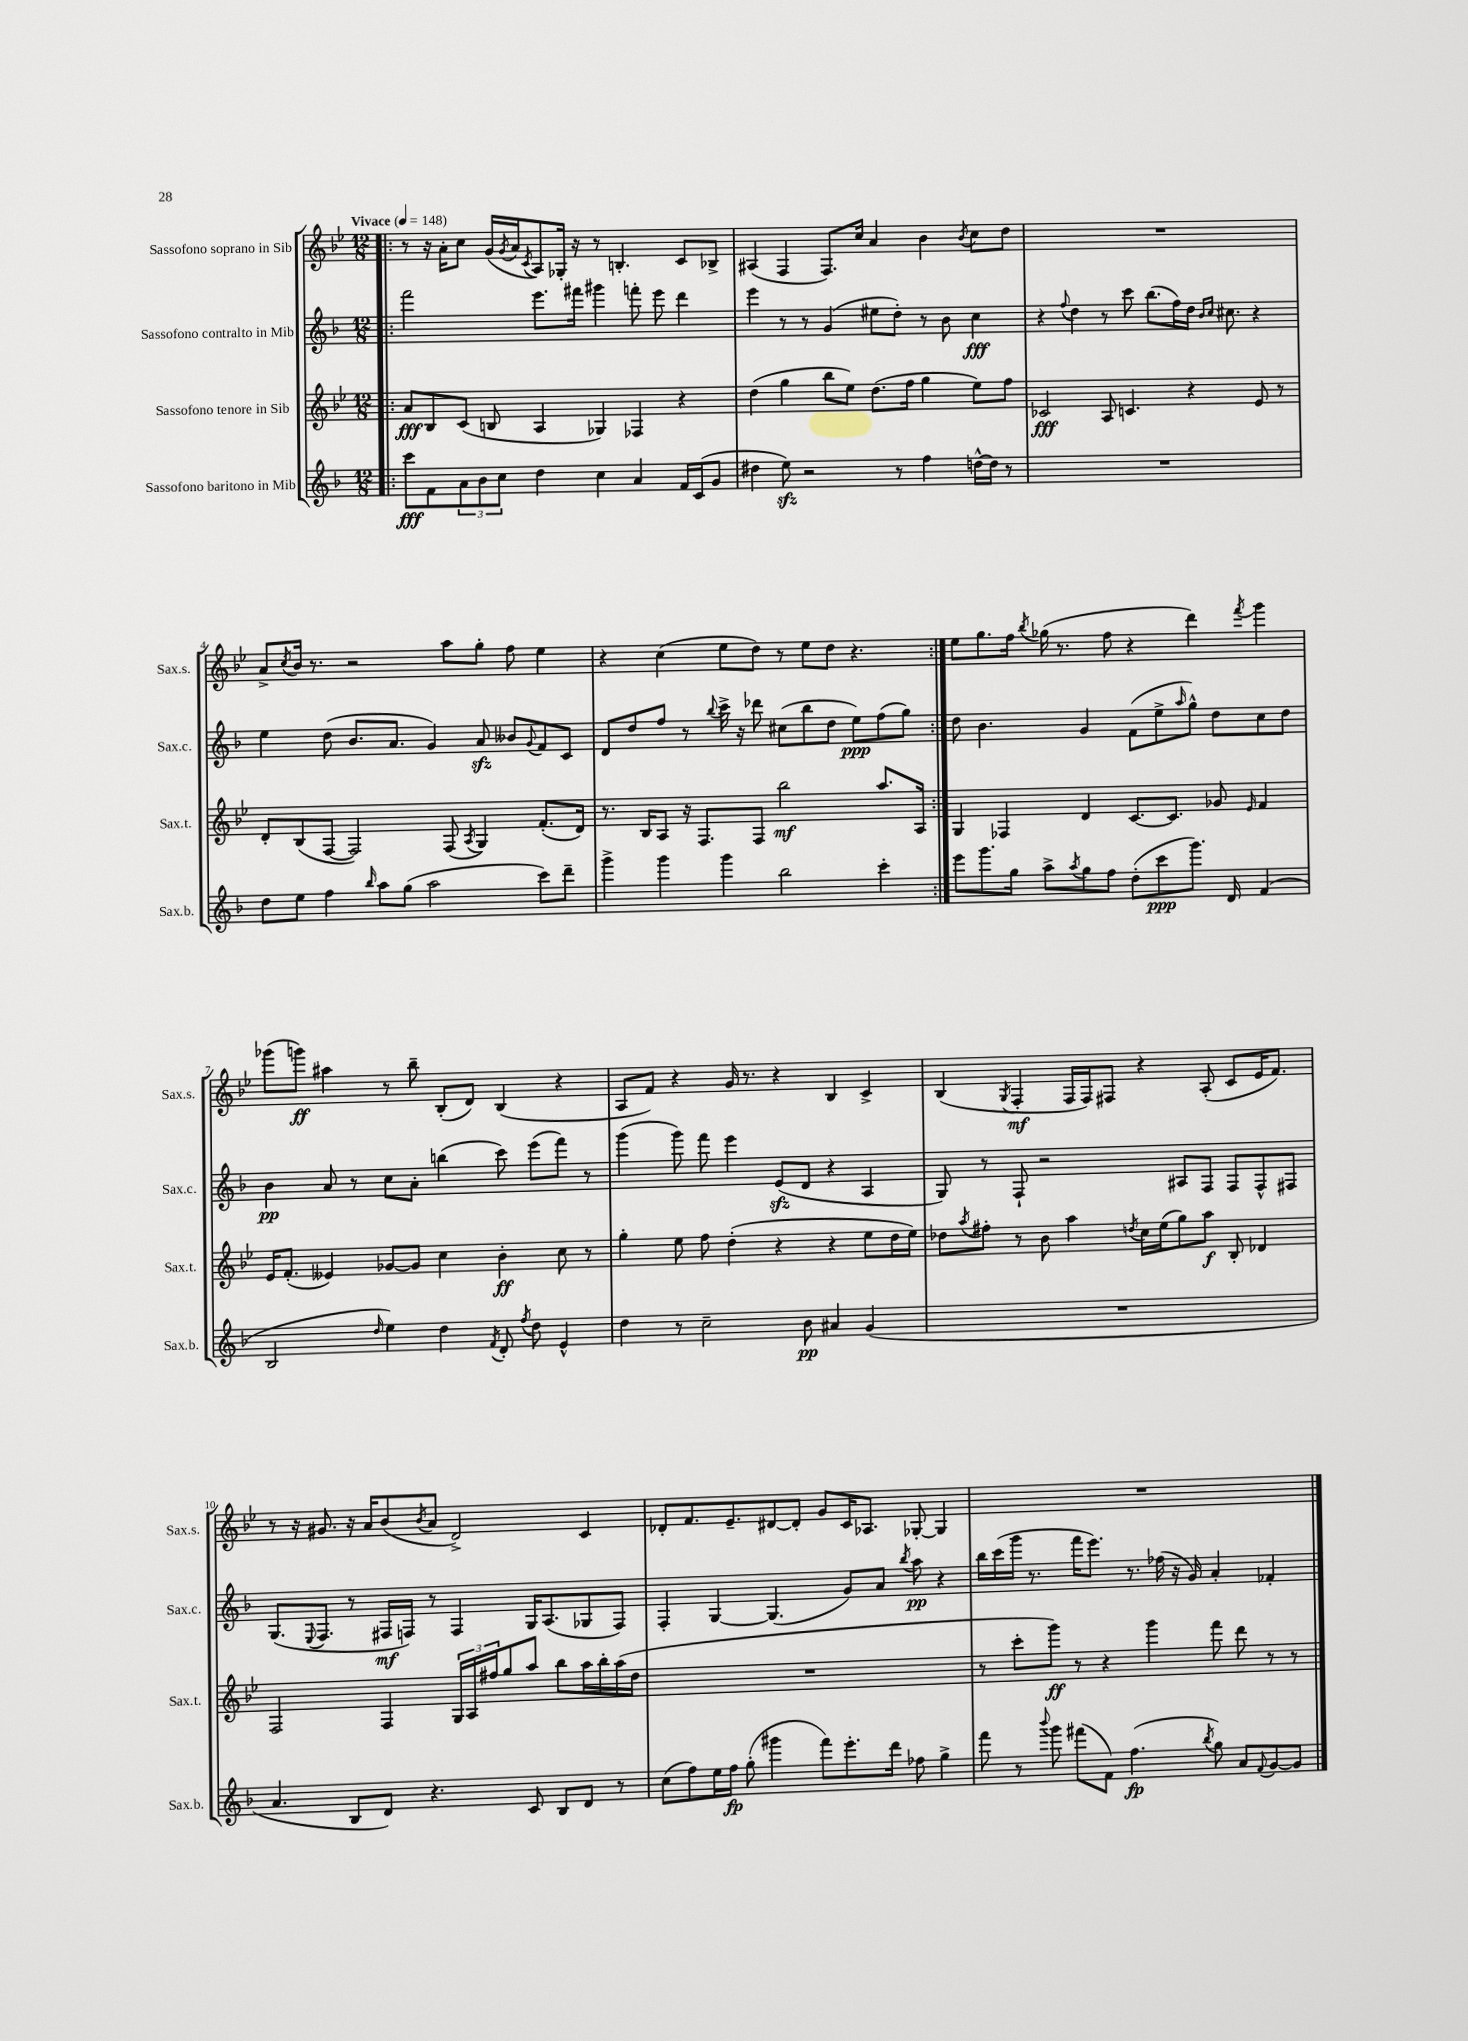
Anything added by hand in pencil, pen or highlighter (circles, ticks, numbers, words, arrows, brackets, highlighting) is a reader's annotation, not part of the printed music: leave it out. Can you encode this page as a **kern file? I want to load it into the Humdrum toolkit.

**kern	**dynam	**kern	**dynam	**kern	**dynam	**kern	**dynam
*part4	*part4	*part3	*part3	*part2	*part2	*part1	*part1
*staff4	*staff4	*staff3	*staff3	*staff2	*staff2	*staff1	*staff1
*I"Sassofono baritono in Mib	*	*I"Sassofono tenore in Sib	*	*I"Sassofono contralto in Mib	*	*I"Sassofono soprano in Sib	*
*I'Sax.b.	*	*I'Sax.t.	*	*I'Sax.c.	*	*I'Sax.s.	*
*clefG2	*	*clefG2	*	*clefG2	*	*clefG2	*
*k[b-]	*	*k[b-e-]	*	*k[b-]	*	*k[b-e-]	*
*M12/8	*	*M12/8	*	*M12/8	*	*M12/8	*
*MM148	*	*MM148	*	*MM148	*	*MM148	*
=1!|:	=1!|:	=1!|:	=1!|:	=1!|:	=1!|:	=1!|:	=1!|:
!	!	!	!	!	!	!LO:TX:a:B:t=Vivace	!
8ccc\L	fff	8a/L	fff	2fff\	.	8r	.
8f\	.	8B-/	.	.	.	16r	.
.	.	.	.	.	.	16a'\KL	.
12a\	.	(8c/J	.	.	.	8cc\J	.
12b-\	.	.	.	.	.	.	.
.	.	8Bn/	.	.	.	(16g/LL	.
12cc\J	.	.	.	.	.	.	.
.	.	.	.	.	.	8qg/	.
.	.	.	.	.	.	16a/J	.
.	.	.	.	.	.	8qc/	.
4dd\	.	4A/	.	8.eee\L	.	8A/)	.
.	.	.	.	.	.	16G-X'/Jk	.
.	.	.	.	16fff#X\Jk	.	16r	.
4cc\	.	4G-X/)	.	4ggg#X\	.	8r	.
.	.	.	.	.	.	4.Bn'/	.
4a/	.	4F-X/	.	8fffn'\	.	.	.
.	.	.	.	8eee\	.	.	.
16f/LL	.	4r	.	4ddd\	.	8c/L	.
(16c/J	.	.	.	.	.	.	.
8g/J	.	.	.	.	.	8B-X^/J	.
=2	=2	=2	=2	=2	=2	=2	=2
4dd#X\	.	(4dd\	.	4eee\	.	(4A#X/	.
8eezz\)	.	4gg\	.	8r	.	4F/	.
2r	.	.	.	8r	.	.	.
.	.	8bb-\L	.	(4g/	.	8.F/L)	.
.	.	8ee-\J)	.	.	.	.	.
.	.	.	.	.	.	16cc/Jk	.
.	.	(8.dd\L	.	8ee#X\L	.	4a/	.
8r	.	.	.	8dd'\J)	.	.	.
.	.	16ff\Jk	.	.	.	.	.
4ff\	.	4gg\	.	8r	.	4b-\	.
.	.	.	.	8b-\	.	.	.
.	.	.	.	.	.	8qb-/	.
[16ddn^^\LL	.	8ee-\L)	.	4cc\	fff	8cc\L	.
16dd\JJ]	.	.	.	.	.	.	.
8r	.	8ff\J	.	.	.	8dd\J	.
=3	=3	=3	=3	=3	=3	=3	=3
1.r	.	2c-X/	fff	4r	.	1.r	.
.	.	.	.	8qqff/	.	.	.
.	.	.	.	4dd\	.	.	.
.	.	8A/	.	8r	.	.	.
.	.	4.cn/	.	8ccc\	.	.	.
.	.	.	.	(8.bb-\L	.	.	.
.	.	.	.	16ff\L)	.	.	.
.	.	4r	.	16dd\JJ	.	.	.
.	.	.	.	16qqb-/LL	.	.	.
.	.	.	.	16qqcc/JJ	.	.	.
.	.	.	.	8.cc#X\	.	.	.
.	.	8e-/	.	4r	.	.	.
.	.	8r	.	.	.	.	.
!!LO:LB:g=z
=4	=4	=4	=4	=4	=4	=4	=4
8dd\L	.	8d'/L	.	4ee\	.	8a^/L	.
.	.	.	.	.	.	8qcc/	.
8ee\J	.	(8B-/	.	.	.	16b-/Jk	.
.	.	.	.	.	.	8.r	.
4ff\	.	[8F/J	.	(8dd\	.	.	.
.	.	2F/])	.	8.b-/L	.	2r	.
16qqbb-/	.	.	.	.	.	.	.
8aa\L	.	.	.	.	.	.	.
.	.	.	.	8.a/J	.	.	.
(8gg\J	.	.	.	.	.	.	.
2aa\	.	.	.	4g/)	.	.	.
.	.	(8F/	.	.	.	8aa\L	.
.	.	8qA/	.	.	.	.	.
.	.	4G/)	.	8azz/	.	8gg'\J	.
.	.	.	.	8b--X/L	.	8ff\	.
.	.	.	.	8qqg/	.	.	.
8ccc\L)	.	(8.f'/L	.	8f/	.	4ee-\	.
8ddd~\J	.	.	.	8c/J	.	.	.
.	.	16d/Jk)	.	.	.	.	.
=5	=5	=5	=5	=5	=5	=5	=5
4ggg^\	.	8.r	.	8d/L	.	4r	.
.	.	.	.	8dd/	.	.	.
.	.	16B-/KL	.	.	.	.	.
4ggg\	.	8A/J	.	8ff/J	.	(4cc\	.
.	.	16r	.	8r	.	.	.
.	.	8.F/L	.	.	.	.	.
.	.	.	.	8qqbb-/	.	.	.
4ggg\	.	.	.	16ccc^\	.	8ee-\L	.
.	.	.	.	16r	.	.	.
.	.	8F/J	.	8ddd-X\	.	8dd\J)	.
2bb-\	.	2bb-\	mf	(8cc#X\L	.	8r	.
.	.	.	.	8bb-\	.	8ee-\L	.
.	.	.	.	8dd\J	.	8dd\J	.
.	.	.	.	8ee\L)	ppp	4.r	.
4ccc'\	.	8.aa/L	.	(8ff\	.	.	.
.	.	.	.	8gg\J)	.	.	.
.	.	16A/Jk	.	.	.	.	.
=6:|!	=6:|!	=6:|!	=6:|!	=6:|!	=6:|!	=6:|!	=6:|!
8eee\L	.	4G/	.	8dd\	.	8ee-\L	.
8.ggg\	.	.	.	4.b-\	.	8.gg\	.
.	.	4F-X/	.	.	.	.	.
16gg\Jk	.	.	.	.	.	16ff\Jk	.
.	.	.	.	.	.	8qbb-/	.
8aa^\L	.	.	.	.	.	(16gg-X\	.
.	.	.	.	.	.	8.r	.
8qaa/	.	.	.	.	.	.	.
8gg\	.	4d/	.	4g/	.	.	.
8ff\J	.	.	.	.	.	8ff\	.
(8dd'\L	.	[8.c/L	.	(8f\L	.	4r	.
8ccc\	ppp	.	.	8ee^\	.	.	.
.	.	8.c/J]	.	.	.	.	.
.	.	.	.	16qqaa/	.	.	.
8.ggg\J)	.	.	.	8gg^^\J)	.	4ddd\)	.
.	.	8g-X/	.	8dd\L	.	.	.
16d/	.	.	.	.	.	.	.
.	.	16qqe-/	.	.	.	8qfff/	.
(4f/	.	4f/	.	8cc\	.	4ggg\	.
.	.	.	.	8dd\J	.	.	.
!!LO:LB:g=z
=7	=7	=7	=7	=7	=7	=7	=7
2B-/	.	16e-/KL	.	4b-\	pp	(8ggg-X\L	.
.	.	(8.f'/J	.	.	.	.	.
.	.	.	.	.	.	8gggn\J)	ff
.	.	4e--X/)	.	8a/	.	4aa#X\	.
.	.	.	.	8r	.	.	.
16qqdd/	.	.	.	.	.	.	.
4ee\)	.	[8g-X/L	.	8cc\L	.	8r	.
.	.	8g-/J]	.	8a'\J	.	8bb-~\	.
4dd\	.	4cc\	.	(4bbn\	.	(8B-'/L	.
.	.	.	.	.	.	8d/J)	.
8qf/	.	.	.	.	.	.	.
8d'/	.	4b-'\	ff	8ccc\)	.	(4B-/	.
8qff/	.	.	.	.	.	.	.
8dd\	.	.	.	(8eee\L	.	.	.
4e^^/	.	8cc\	.	8fff\J)	.	4r	.
.	.	8r	.	8r	.	.	.
=8	=8	=8	=8	=8	=8	=8	=8
4dd\	.	4gg'\	.	(4ggg\	.	8A/L	.
.	.	.	.	.	.	8f/J)	.
8r	.	8ee-\	.	8ggg\)	.	4r	.
2cc~\	.	8ff\	.	8fff\	.	.	.
.	.	(4dd'\	.	4eee\	.	16g/	.
.	.	.	.	.	.	8.r	.
.	.	4r	.	(8ezz/L	.	4r	.
8b-\	pp	.	.	8d/J	.	.	.
4a#X/	.	4r	.	4r	.	4B-/	.
(4g/	.	8ee-\L	.	4A/	.	4c^/	.
.	.	16dd\L	.	.	.	.	.
.	.	16ee-\JJ)	.	.	.	.	.
=9	=9	=9	=9	=9	=9	=9	=9
1.r	.	8dd-X\L	.	8G/)	.	(4B-/	.
.	.	8qaa/	.	.	.	.	.
.	.	8ff#X'\J	.	8r	.	.	.
.	.	.	.	.	.	8qG/	.
.	.	8r	.	8F`/	.	4F'/	mf
.	.	8b-\	.	2r	.	.	.
.	.	4aa\	.	.	.	16F/LL	.
.	.	.	.	.	.	16F/J)	.
.	.	.	.	.	.	8F#X/J	.
.	.	8qddn/	.	.	.	.	.
.	.	16cc\LL	.	.	.	4r	.
.	.	(16ee-\J	.	.	.	.	.
.	.	8gg\)	.	8A#X/L	.	.	.
.	.	8aa\J	f	8F/J	.	(8A'/	.
.	.	8B-'/	.	8F/L	.	8c/L	.
.	.	4d-X/	.	8F^^/	.	16e-/K	.
.	.	.	.	.	.	8.f/J)	.
.	.	.	.	8F#X/J	.	.	.
!!LO:LB:g=z
=10	=10	=10	=10	=10	=10	=10	=10
4.a/	.	2F/	.	(8.G/L	.	8r	.
.	.	.	.	.	.	16r	.
.	.	.	.	8qqE/	.	.	.
.	.	.	.	8.F/J	.	8.g#X/	.
8B-/L	.	.	.	8r	.	16r	.
.	.	.	.	.	.	16a/KL	.
8d/J)	.	4F/	.	16F#X/LL	mf	(8b-/	.
.	.	.	.	16Fn/JJ)	.	.	.
.	.	.	.	.	.	8qb-/	.
4.r	.	.	.	8r	.	8a/J	.
.	.	24G/LL	.	4F/	.	2d^/)	.
.	.	24A/	.	.	.	.	.
.	.	24ff#X/J	.	.	.	.	.
.	.	8gg/	.	.	.	.	.
8c/	.	8aa/J	.	16G/KL	.	.	.
.	.	.	.	(8.A/	.	.	.
8B-/L	.	8bb-\L	.	.	.	.	.
8d/J	.	16aa\L	.	8G-X/	.	4c/	.
.	.	16bb-'\	.	.	.	.	.
8r	.	(16aa\	.	8F/J)	.	.	.
.	.	16dd\JJ	.	.	.	.	.
=11	=11	=11	=11	=11	=11	=11	=11
(8cc\L	.	1.r	.	4F'/	.	8d-X'/L	.
8ff\)	.	.	.	.	.	8.f/	.
16ee\L	.	.	.	[4G/	.	.	.
16ff\JJ	fp	.	.	.	.	8.e-~/	.
(8gg'\	.	.	.	.	.	.	.
4ggg#X\	.	.	.	(4.G/]	.	[8d#X/	.
.	.	.	.	.	.	8d#'/J]	.
8fff\L)	.	.	.	.	.	8g/L	.
8.eee'\	.	.	.	8g/L)	.	16c/K	.
.	.	.	.	.	.	8.A-X/J	.
.	.	.	.	8a/J	.	.	.
16ddd\Jk	.	.	.	.	.	.	.
.	.	.	.	8qbb-/	.	.	.
8ff-X\	.	.	.	8aa\	pp	[8G-X'/	.
4gg^\	.	.	.	4r	.	4G-/]	.
=12	=12	=12	=12	=12	=12	=12	=12
8fff\	.	8r	.	16bb-\LL	.	1.r	.
.	.	.	.	(16ccc\	.	.	.
8r	.	8ccc'\L	.	16ggg\JJ	.	.	.
.	.	.	.	8.r	.	.	.
8qqbbb-/	.	.	.	.	.	.	.
8ggg\	.	8ggg\J)	ff	.	.	.	.
(8fff#X\L	.	8r	.	16fff\KL	.	.	.
.	.	.	.	8.eee\J)	.	.	.
8f\J)	.	4r	.	.	.	.	.
(4.ff\	fp	.	.	8.r	.	.	.
.	.	4ggg\	.	.	.	.	.
.	.	.	.	(16ff-X\	.	.	.
.	.	.	.	16r	.	.	.
.	.	.	.	16g/)	.	.	.
8qbb-/	.	.	.	.	.	.	.
8gg\)	.	8fff\	.	4a'/	.	.	.
8a/L	.	8ddd\	.	.	.	.	.
8qqf/	.	.	.	.	.	.	.
[8g/	.	8r	.	4f-X'/	.	.	.
8g/J]	.	8r	.	.	.	.	.
==	==	==	==	==	==	==	==
*-	*-	*-	*-	*-	*-	*-	*-
